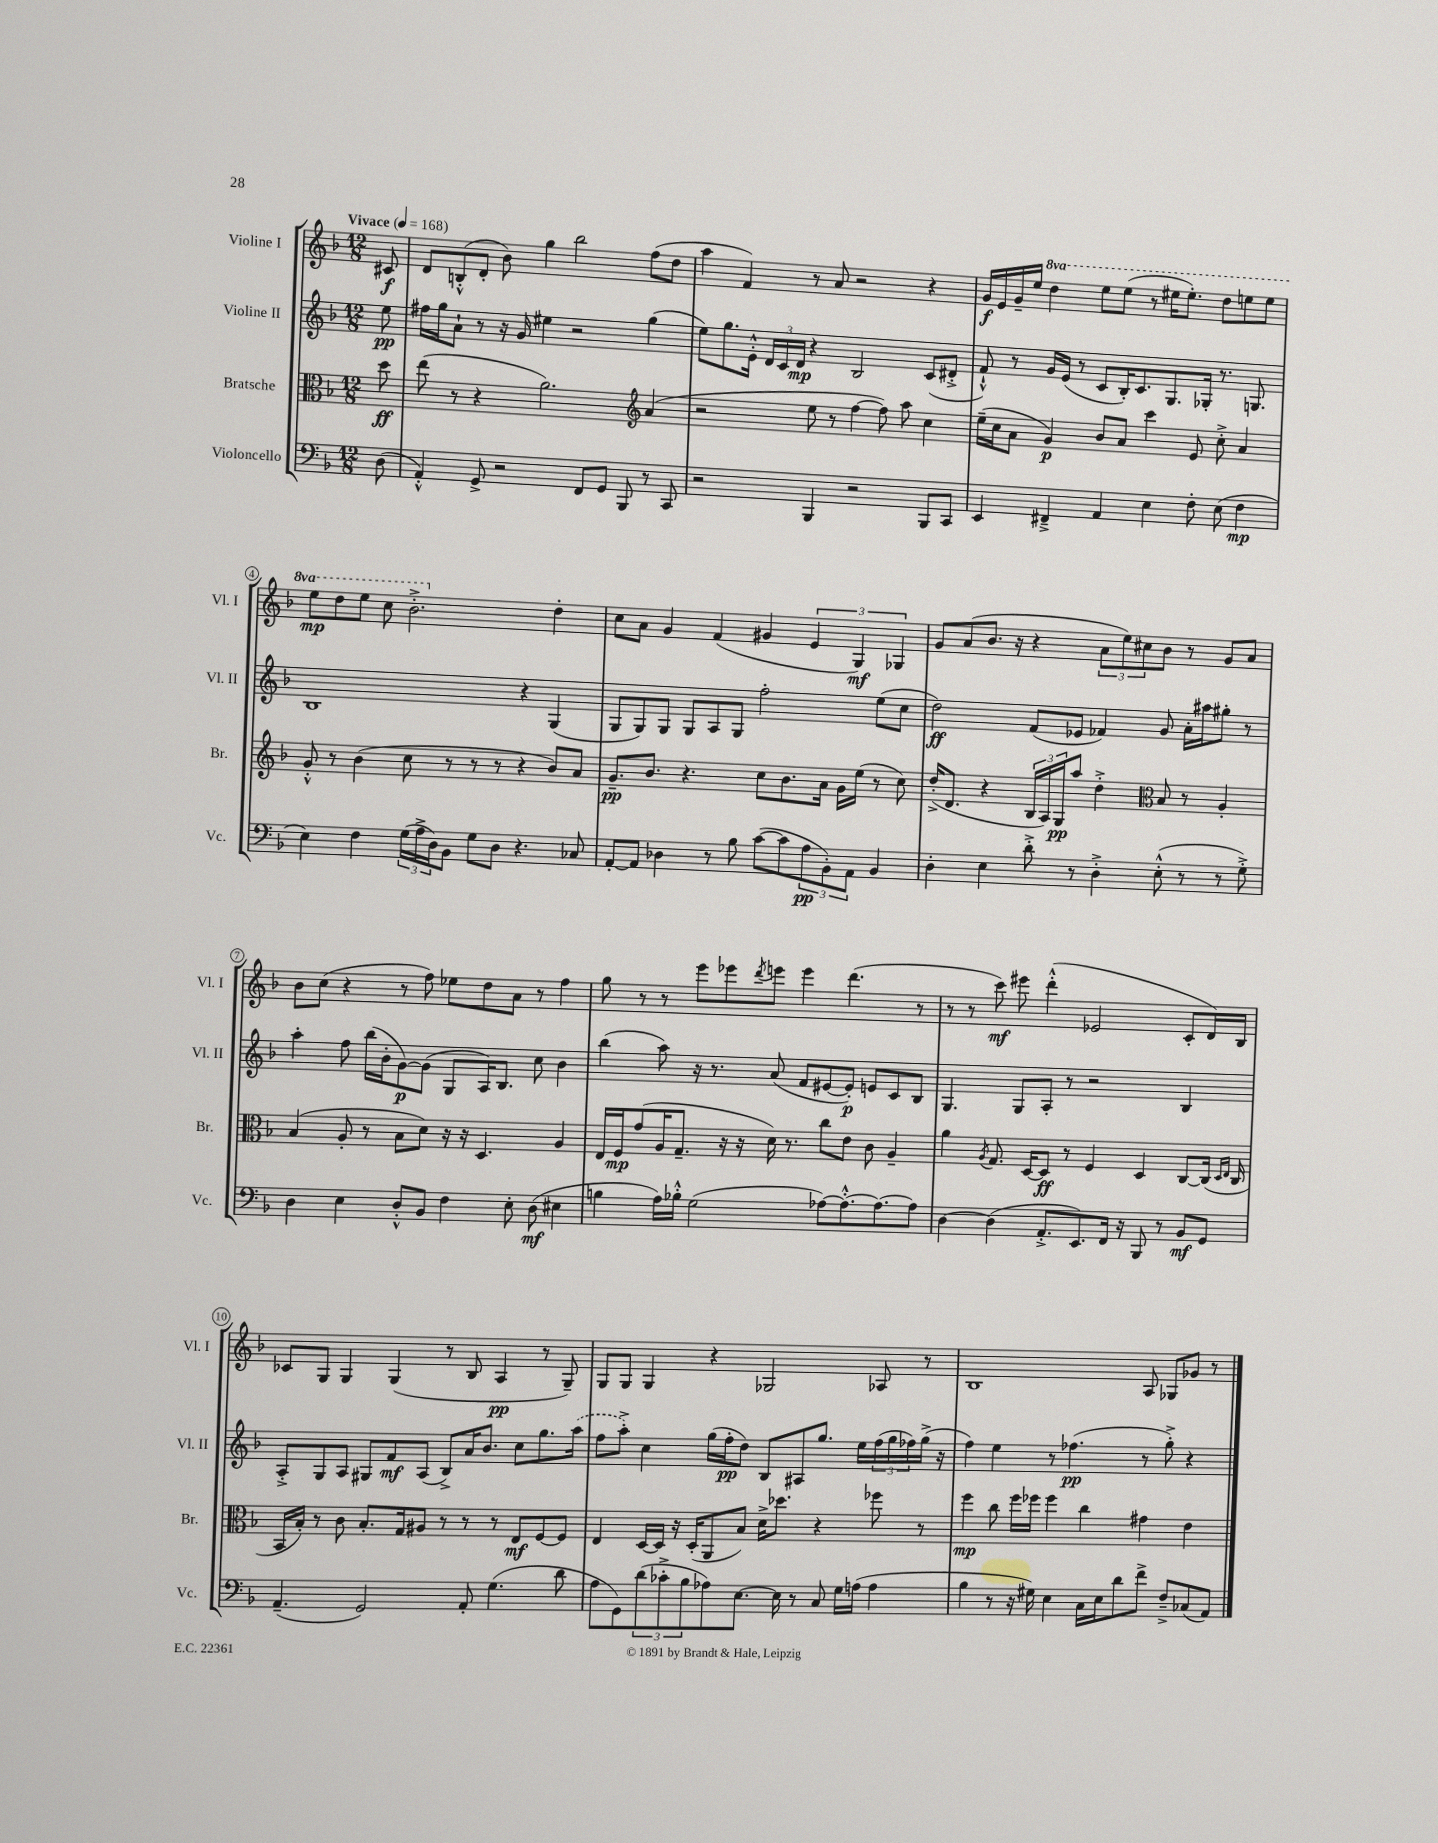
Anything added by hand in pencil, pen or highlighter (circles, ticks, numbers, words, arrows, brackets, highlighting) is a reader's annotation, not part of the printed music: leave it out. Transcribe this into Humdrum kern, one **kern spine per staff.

**kern	**kern	**kern	**kern
*staff4	*staff3	*staff2	*staff1
*clefF4	*clefC3	*clefG2	*clefG2
*k[b-]	*k[b-]	*k[b-]	*k[b-]
*M12/8	*M12/8	*M12/8	*M12/8
*MM168	*MM168	*MM168	*MM168
(8D\	8dd\	8ee\	8c#/
=	=	=	=
4AA'^^/)	(8ee\	16ff#\LL	8d/L
.	.	16gg\J	.
.	8r	8a`\J	(8B'^^/
8GG^/	4r	8r	8d'/J
2r	.	16r	8b-\)
.	.	16g/	.
.	2.a\)	4ee#\	4gg\
.	.	2r	2bb-\
8FF/L	.	.	.
8GG/J	.	.	.
8BBB-/	.	.	.
*	*clefG2	*	*
8r	(4a/	(4gg\	(8ff\L
8CC/	.	.	8dd\J
=	=	=	=
2r	2r	8ee\L)	4aa\
.	.	8.gg\	.
.	.	.	4f/)
.	.	16e'^^\Jk	.
.	.	24d/LL	.
.	.	24c/	.
.	.	24d/JJ	.
4BBB-/	8ee\	4r	8r
.	8r	.	8a/
2r	[4ff\	2B-/	2r
.	8ff\])	.	.
.	8aa\	.	.
8BBB-/L	4cc\	(8c/L	4r
8CC/J	.	8d#'^/J	.
=	=	=	=
4EE/	(16ee~\LL	8f`^^/)	16g/LL
.	16cc\J	.	16e/
.	8a\J	8r	16g~/
.	.	.	16ee/JJ
4FF#~^/	4g/)	16g/LL	4ddd\
.	.	(16e/JJ	.
.	.	8r	.
4AA/	8b-/L	8c/L	8eee\L
.	8a/J	16B-'/K)	(8eee\J
.	.	8.c/	.
4E\	4ccc\	.	8r
.	.	8.G/	16eee#\LK
.	.	.	8.eee#'\J)
8F'\	8e/	.	.
.	.	16G-'/Jk	.
(8E\	8cc'^\	8.r	8ddd\L
4F\	4a/	.	8eee\
.	.	8.G/	.
.	.	.	8eee\J
=	=	=	=
4E\)	8g'^^/	1B-	8eee\L
.	8r	.	8ddd\
4F\	(4b-\	.	8eee\J
.	.	.	8ccc\
(24G\LL	8cc\	.	2.bb-'^\
24A^\	.	.	.
24D\J)	.	.	.
8BB-\J	8r	.	.
8G\L	8r	.	.
8D\J	8r	.	.
4.r	4r	4r	.
.	8b-/L)	(4G/	4dd'\
8C-/	8a/J	.	.
=	=	=	=
[8AA'/L	8.g~/L	8G/L	8cc\L
8AA/]J	.	8G/)	8a\J
.	8.b-/J	.	.
4D-\	.	8G/J	4g/
.	4.r	8G/L	.
8r	.	8A/	(4f/
8B-\	.	8G/J	.
([8c\L	8cc\L	2ff'\	4g#/
8c\]	8.b-\	.	.
12A\	.	.	6e/
.	16a\Jk	.	.
12BB-'\)	.	.	.
.	16g\LL	.	.
12AA\J	.	.	6G/)
.	(16ee\JJ	.	.
4BB-/	8r	(8ee\L	.
.	.	.	6G-/
.	8cc\)	8cc\J	.
=	=	=	=
4D'\	(16dd'^/LK	2dd\)	8g/L
.	8.d/J	.	.
.	.	.	(8a/
4E\	4r	.	8.b-/J
.	.	.	16r
8d'^\	24B-/LL	(8f/L	4r
.	24A/)	.	.
.	24G/J	.	.
8r	8aa/J	8e-/J	.
4D'^\	4dd'^\	4f-/)	12a\L
.	.	.	12ee\)
.	.	.	12cc#\
*	*clefC3	*	*
(8E'^^\	8B-/	8g/	8b-\J
8r	8r	16a'\LL	8r
.	.	16aa#\J	.
8r	4A'/	8gg#'\J	8g/L
8G'^\)	.	8r	8a/J
=	=	=	=
4D\	(4B-/	4aa'\	8b-\L
.	.	.	(8cc\J
4E\	8A'/	8ff\	4r
.	8r	(16bb-\LL	.
.	.	16b-'\J	.
8D'^^/L	8B-\L	[8g\)	8r
8BB-/J	8d\J)	(8g\]J	8ff\)
4F\	16r	8G/L	8ee-\L
.	16r	.	.
.	4.D/	16A/K)	8dd\
.	.	8.B-/J	.
8E'\	.	.	8a\J
(8D\	.	8cc\	8r
4E#\	4A/	4b-\	4ff\
=	=	=	=
4B\	16E/LL	(4bb-\	8gg\
.	16F/J	.	.
.	(8g/	.	8r
16A\LL)	16A/K	8aa\)	8r
16B-'^^\JJ	8.G~/J	.	.
(2G\	.	16r	8eee\L
.	.	8.r	.
.	16r	.	8eee-\
.	16r	.	.
.	.	.	8qddd/
.	16d\)	(8a/	8eee\J
.	8.r	.	.
.	.	8f/L	4eee\
[8A-\L)	8cc\L	[8e#/	.
8.A-'^^\_	8e\J	8e#'/]J)	(4.ddd\
.	8c\	8e/L	.
8.A-\_	.	.	.
.	4A~/	8c/	.
8A-\]J	.	8B-/J	8r
=	=	=	=
[4D\	4a\	4.G/	8r
.	.	.	8r
.	8qA/	.	.
(4D\]	8.G/	.	8ccc\)
.	.	8G/L	8eee#\
.	[16D/LK	.	.
8.AA'^/L	8D/]J	8A'/J	(4ddd'^^\
.	8r	8r	.
8.EE/)	.	.	.
.	4F/	2r	2e-/
16FF/Jk	.	.	.
16r	.	.	.
8BBB-/	4D/	.	.
8r	.	.	.
8BB-/L	[8C/L	4B-/	8c'/L
8GG/J	(16C/]Jk	.	16d/L)
.	16qqD/LL	.	.
.	16qqE/JJ	.	.
.	16C/	.	16B-/JJ
=	=	=	=
(4.AA~/	16BB-/LL	8A'^/L	8c-/L
.	16B-'/JJ)	.	.
.	8r	8G/	8G/J
.	8c\	8A/J	4G/
2GG/)	8.B-'/L	8G#/L	.
.	.	8f/	(4G/
.	16G/k	.	.
.	8A#/J	(8A/J	.
.	8r	8B-^/L)	8r
8AA'/	8r	16a/K	8B-/
.	.	8.b-/J	.
(4.G\	8r	.	4A/
.	8E/L	8cc\L	.
.	[8F/	8.gg\	8r
8d\	8F/]J	.	8G~/)
.	.	(16aa\Jk	.
=	=	=	=
8A\L	4E/	8ff\L	8G/L
8GG\)	.	8aa'^\J)	8G/J
(12d\	[16D/LL	4cc\	4G/
.	16D/]JJ	.	.
12c-'^\	.	.	.
.	16r	.	.
12B-\	.	.	.
.	(16D'/LK	.	.
8A-\)	8AA/	(16gg\LL	4r
.	.	16ff'\J	.
[8.E\J	8B-/J)	8dd\J)	.
.	16d^\LK	8B-/L	2G-/
16E\]	8.dd-\J	.	.
8r	.	8A#/	.
8C/	4r	8.gg/J	.
16G\LL	.	.	.
(16A\JJ	.	16ee\LL	.
4A\	8ff-\	(24ff\	8A-/
.	.	24gg\	.
.	.	24ff-\)	.
.	8r	(16gg^\JJ	8r
.	.	16r	.
=	=	=	=
4B-\	4ff\	4ff\)	1B-
8r	8cc\	4ee\	.
16r	16ff\LL	.	.
16G#\)	16ff-\JJ	.	.
4E\	4ff-\	8r	.
.	.	(4.ff-\	.
16C\LL	4cc\	.	.
16E\J	.	.	.
8d\	.	.	.
8f^\J	4g#\	8r	8A/
8F~^/L	.	8gg'^\)	8G-/L
(8C-/	4e\	4r	8g-/J
8AA/J)	.	.	8r
==	==	==	==
*-	*-	*-	*-
